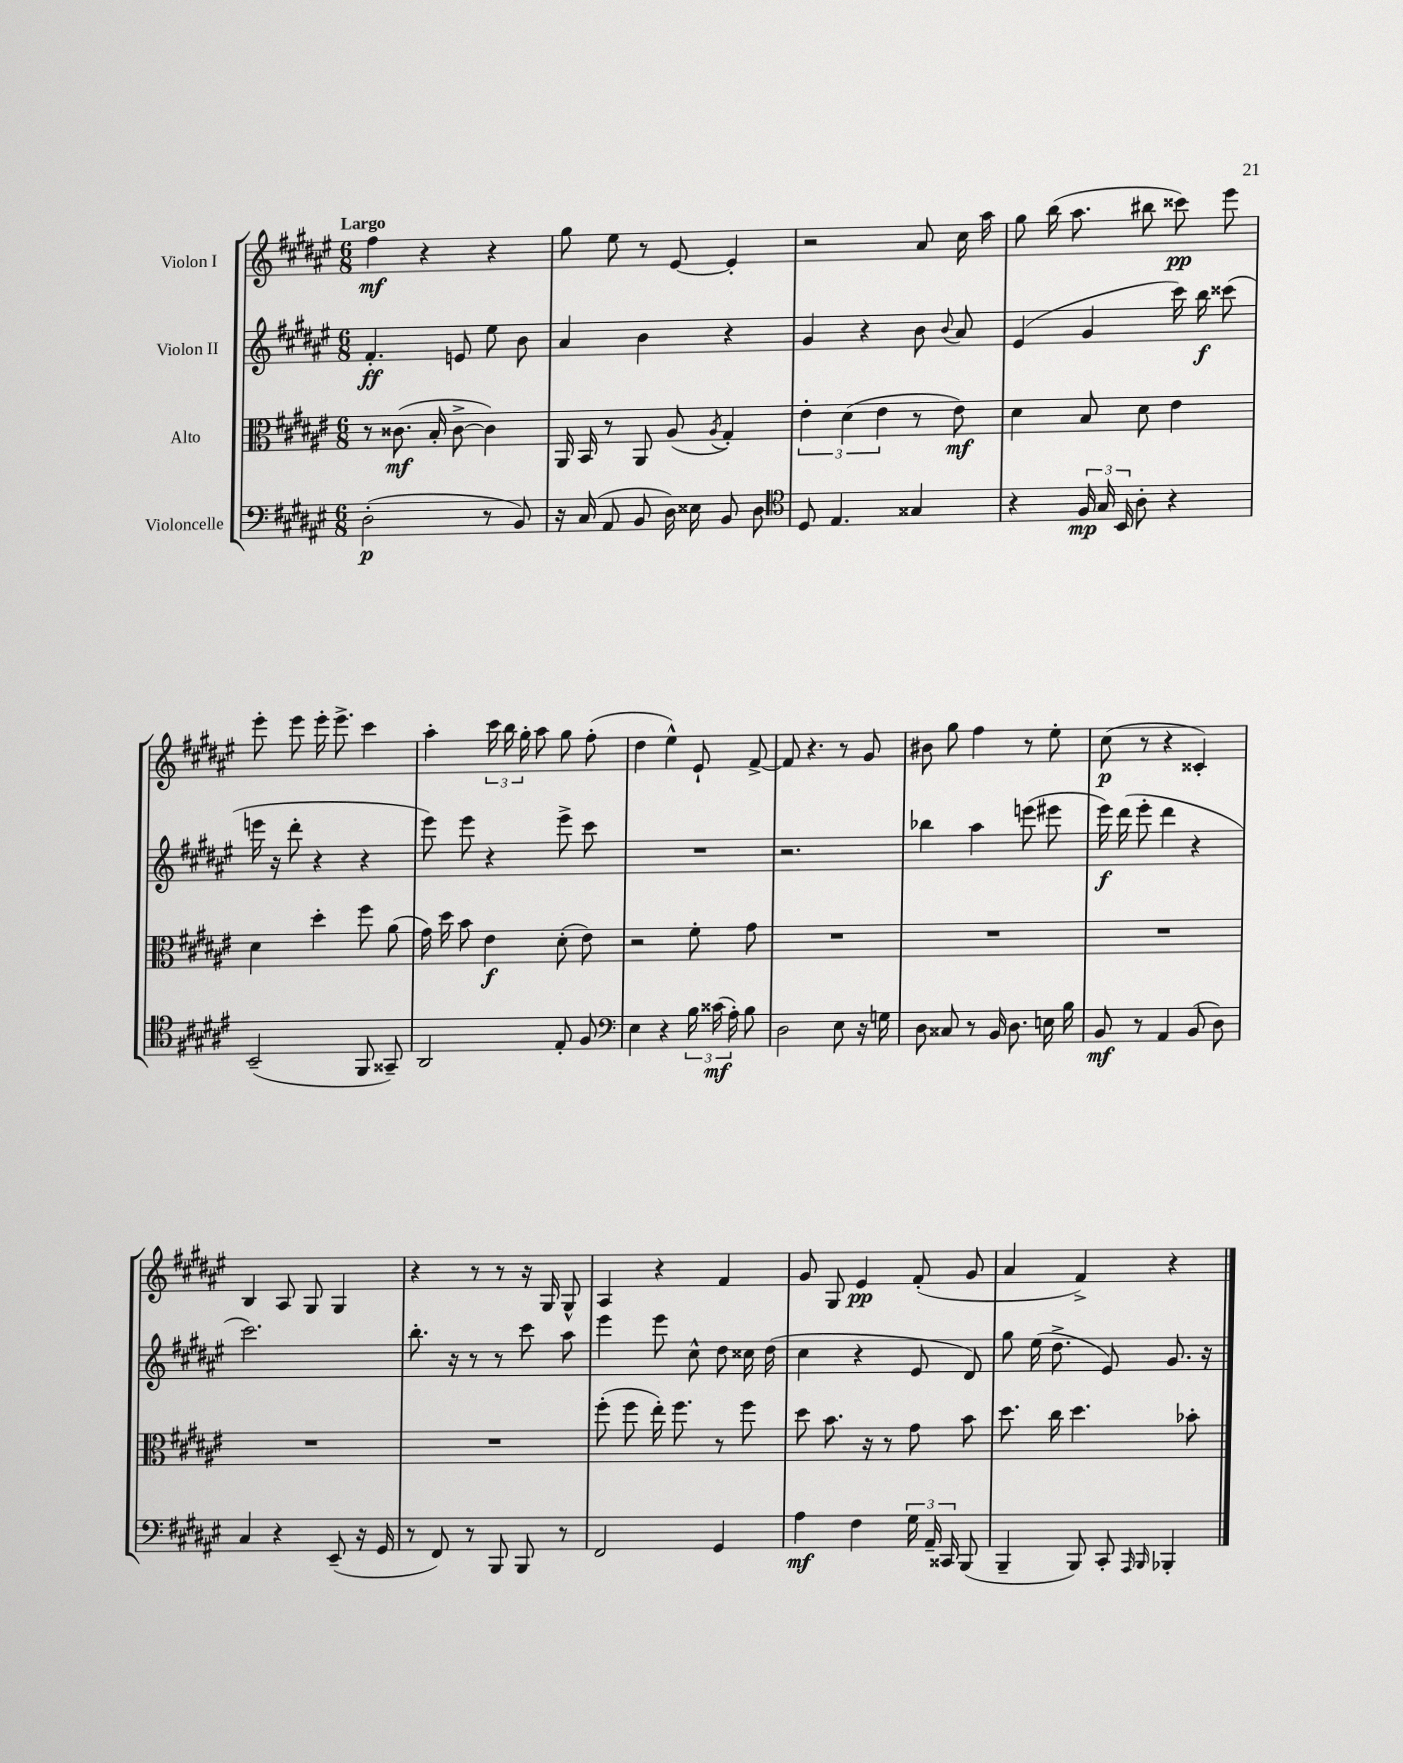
<<
\new StaffGroup <<
\new Staff = "s0" \with { instrumentName = "Violon I" } {
    \clef treble \key fis \major \numericTimeSignature \time 6/8 \tempo "Largo"
    \autoBeamOff fis''4\mf r4 r4 |
    gis''8 eis''8 r8 eis'8~ eis'4-. |
    r2 ais'8 cis''16 ais''16 |
    gis''8 b''16( ais''8. bis''8 cisis'''8\pp) eis'''8 |
    eis'''8-. eis'''8 eis'''16-. eis'''8.-> cis'''4 |
    ais''4-. \tuplet 3/2 { cis'''16 b''16 gis''16-. } ais''8 gis''8 fis''8-.( |
    dis''4 eis''4-^) eis'8-! fis'8~-> |
    fis'8 r4. r8 gis'8 |
    bis'8 gis''8 fis''4 r8 eis''8-. |
    cis''8\p( r8 r4 cisis'4-.) |
    b4 ais8 gis8 gis4 |
    r4 r8 r8 r16 gis16 gis8-^ |
    ais4 r4 fis'4 |
    gis'8 gis8 eis'4\pp fis'8-.( gis'8 |
    ais'4 fis'4->) r4 \bar "|." |
}
\new Staff = "s1" \with { instrumentName = "Violon II" } {
    \clef treble \key fis \major \numericTimeSignature \time 6/8
    \autoBeamOff fis'4.-.\ff e'8 eis''8 b'8 |
    ais'4 b'4 r4 |
    gis'4 r4 b'8 \appoggiatura { b'8 } ais'8 |
    eis'4( gis'4 cis'''16) b''16\f cisis'''8( |
    e'''16 r16 dis'''8-. r4 r4 |
    eis'''8) eis'''8 r4 eis'''8-> cis'''8 |
    R2. |
    r2. |
    bes''4 ais''4 e'''8( eis'''8 |
    eis'''16\f) dis'''16( eis'''8-. dis'''4 r4 |
    cis'''2.) |
    b''8.-. r16 r8 r8 cis'''8 ais''8 |
    eis'''4 eis'''8 cis''8-^ dis''8 cisis''16 dis''16( |
    cis''4 r4 eis'8 dis'8) |
    gis''8 eis''16( dis''8.-> eis'8) gis'8. r16 \bar "|." |
}
\new Staff = "s2" \with { instrumentName = "Alto" } {
    \clef alto \key fis \major \numericTimeSignature \time 6/8
    \autoBeamOff r8 cisis'8.\mf( b16-. cisis'8~-> cisis'4) |
    ais,16 b,16 r8 ais,8 ais8( \acciaccatura { ais8 } gis4-.) |
    \tuplet 3/2 { eis'4-. dis'4( eis'4 } r8 eis'8\mf) |
    dis'4 b8 dis'8 eis'4 |
    dis'4 dis''4-. fis''8 ais'8( |
    gis'16) dis''16 b'8 eis'4\f dis'8-.( eis'8) |
    r2 fis'8-. gis'8 |
    R2. |
    R2. |
    R2. |
    R2. |
    R2. |
    fis''8-.( fis''8 eis''16-.) fis''8. r8 fis''8 |
    dis''8 b'8. r16 r8 gis'8 b'8 |
    dis''8. cis''16 dis''4. bes'8-. \bar "|." |
}
\new Staff = "s3" \with { instrumentName = "Violoncelle" } {
    \clef bass \key fis \major \numericTimeSignature \time 6/8
    \autoBeamOff dis2-.\p( r8 b,8) |
    r16 cis16( ais,8 b,8 dis16) eisis16 b,8 dis8 |
    \clef tenor dis8 eis4. gisis4 |
    r4 \tuplet 3/2 { fis16\mp gis16 b,16 } ais8-. r4 |
    b,2--( fis,8 gisis,8--) |
    ais,2 eis8-. fis8 |
    \clef bass eis4 r4 \tuplet 3/2 { b16 cisis'16\mf( ais16-.) } b8 |
    dis2 eis8 r16 g16 |
    dis8 cisis8 r8 b,16 dis8. e16 b16 |
    b,8\mf r8 ais,4 b,8( dis8) |
    cis4 r4 eis,8--( r16 gis,16 |
    r8 fis,8) r8 b,,8 b,,8 r8 |
    fis,2 gis,4 |
    ais4\mf fis4 \tuplet 3/2 { gis16 ais,16-- cisis,16 } b,,8( |
    b,,4-- b,,8) cis,8-. \grace { ais,,16 b,,16 } bes,,4-. \bar "|." |
}
>>
>>
\layout { \context { \Score \remove "Bar_number_engraver" } }
